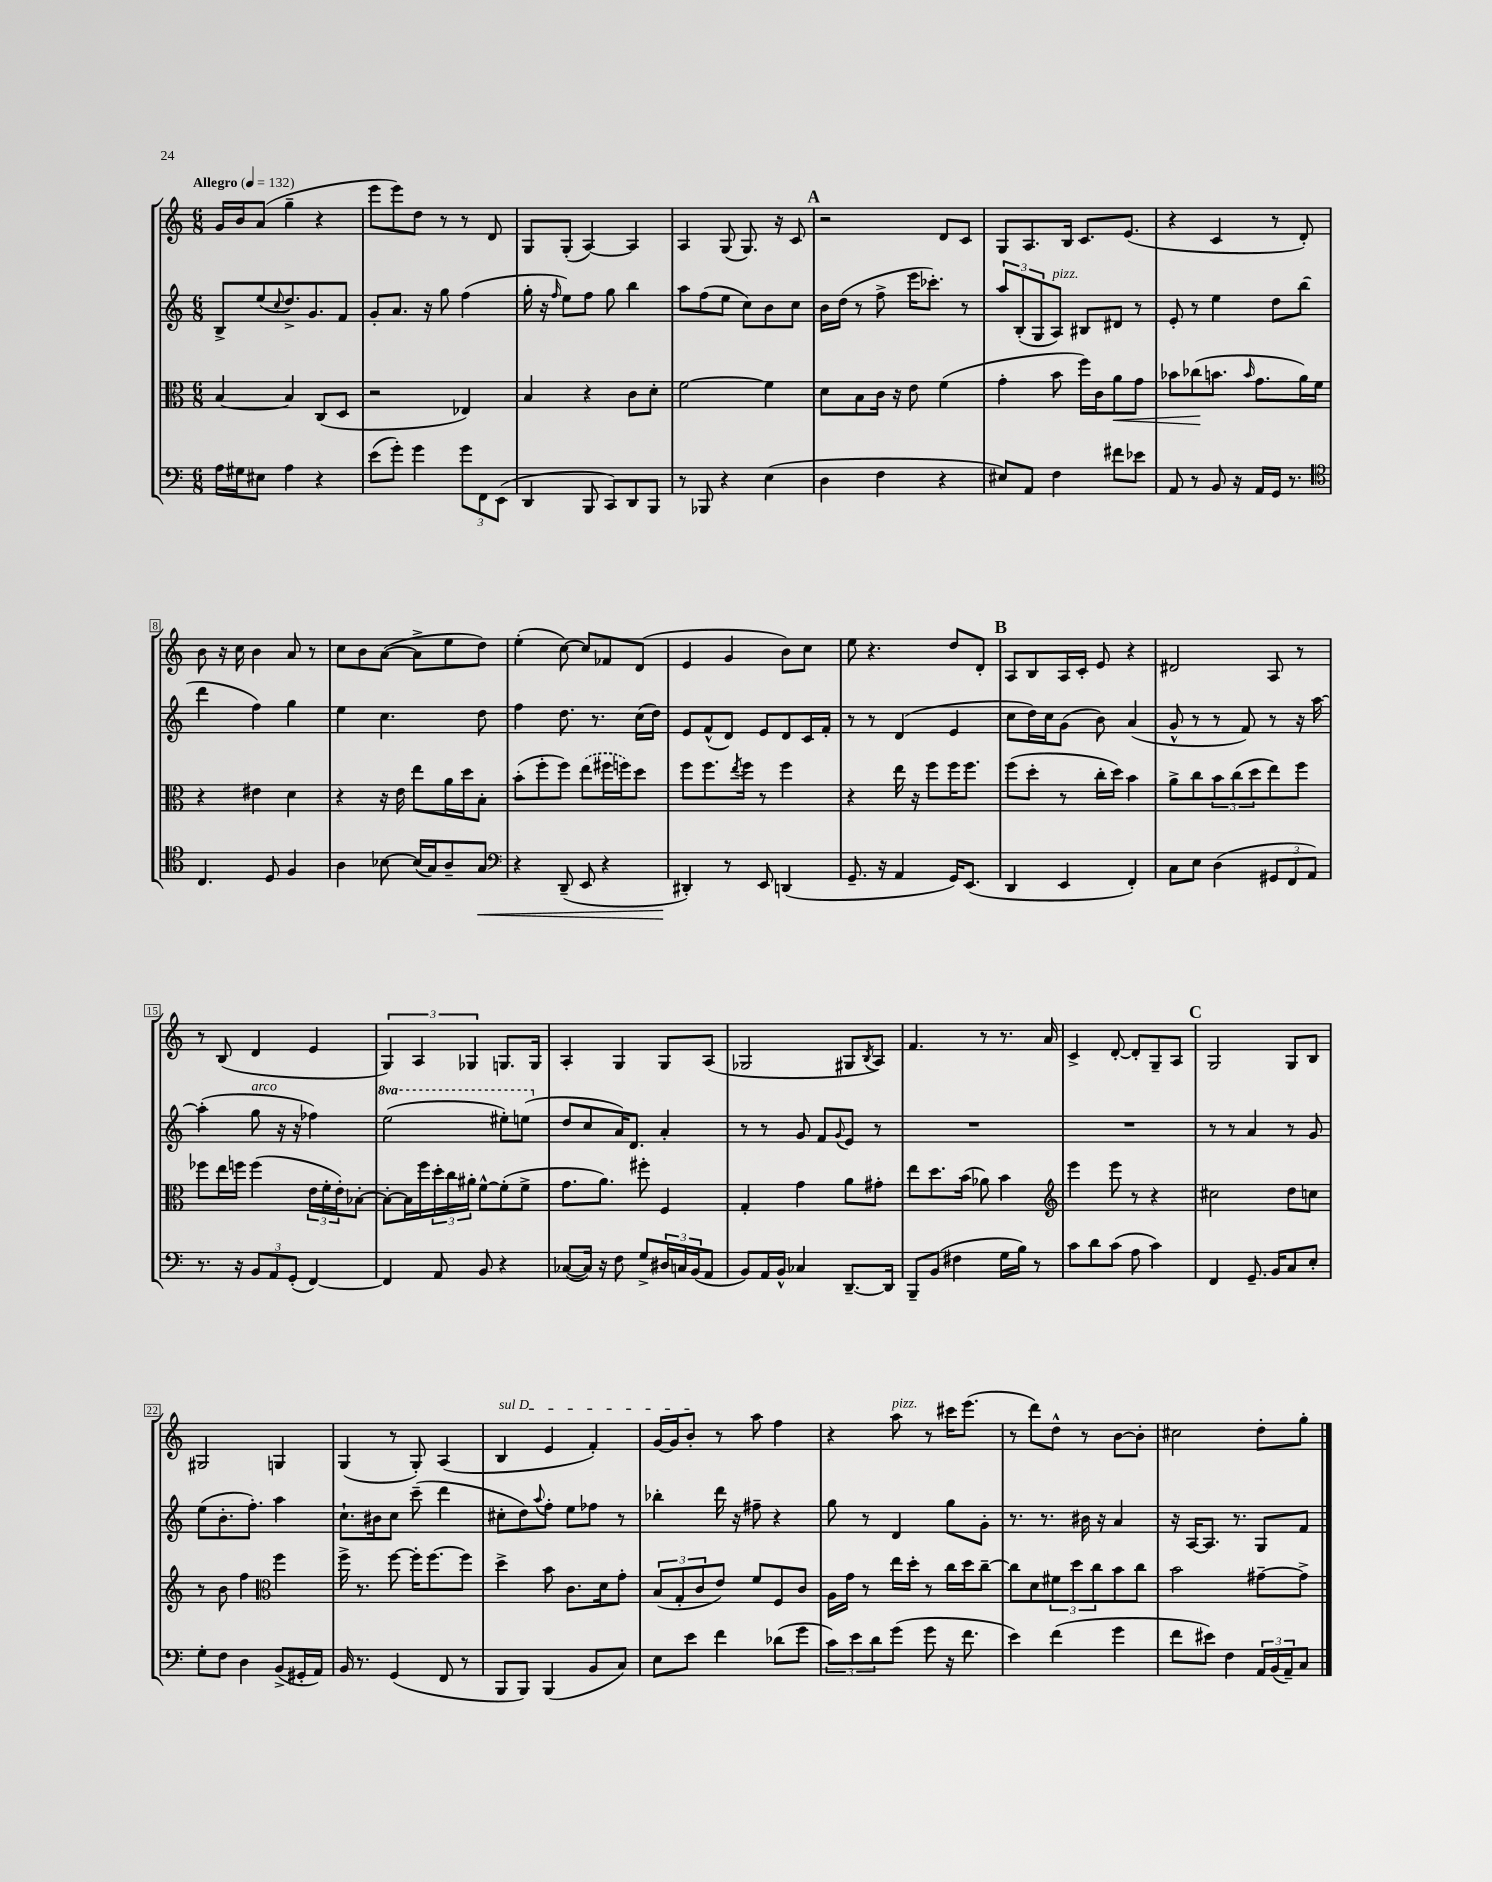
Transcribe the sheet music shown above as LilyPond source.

<<
\new StaffGroup <<
\new Staff = "s0" {
    \clef treble \key c \major \numericTimeSignature \time 6/8 \tempo "Allegro" 4 = 132
    g'16 b'16 a'8( g''4-- r4 |
    e'''8 e'''8) d''8 r8 r8 d'8 |
    g8 g8-.( a4~) a4 |
    a4 g8( g8.) r16 c'8 |
    \mark \markup { \bold "A" } r2 d'8 c'8 |
    g8 a8. b16 c'8. e'8.( |
    r4 c'4 r8 d'8-.) |
    b'8 r16 c''16 b'4 a'8 r8 |
    c''8 b'8 a'8~( a'8-> e''8 d''8) |
    e''4-.( c''8~) c''8 fes'8 d'8( |
    e'4 g'4 b'8) c''8 |
    e''8 r4. d''8 d'8-. |
    \mark \markup { \bold "B" } a8 b8 a16 c'16-. e'8 r4 |
    dis'2 a8 r8 |
    r8 b8( d'4 e'4 |
    \tuplet 3/2 { g4) a4 ges4 } g8. g16 |
    a4-. g4 g8 a8( |
    ges2 gis8 \acciaccatura { b8 } a8) |
    f'4. r8 r8. a'16 |
    c'4-> d'8~-. d'8-. g8-- a8 |
    \mark \markup { \bold "C" } g2 g8 b8 |
    gis2 g4 |
    g4( r8 g8-.) a4( |
    \once \override TextSpanner.bound-details.left.text = \markup { \italic "sul D" } b4\startTextSpan e'4 f'4-.) |
    g'16~ g'16 b'8-.\stopTextSpan r8 a''8 f''4 |
    r4 a''8^\markup { \italic "pizz." } r8 cis'''16 e'''8.( |
    r8 d'''8) d''8-^ r8 b'8~ b'8-. |
    cis''2 d''8-. g''8-. \bar "|." |
}
\new Staff = "s1" {
    \clef treble \key c \major \numericTimeSignature \time 6/8 \set Staff.ottavationMarkups = #ottavation-simple-ordinals
    b8-> e''8( \appoggiatura { c''8 } d''8.->) g'8. f'8 |
    g'8-. a'8. r16 g''8 f''4( |
    g''16-. r16 \grace { f''16 } e''8) f''8 g''8 b''4 |
    a''8 f''8( e''8 c''8) b'8 c''8 |
    \mark \markup { \bold "A" } b'16 d''16( r8 f''8-> e'''16 ces'''8.-.) r8 |
    \tuplet 3/2 { a''8 b8-.( g8 } a8^\markup { \italic "pizz." }) bis8 dis'8 r8 |
    e'8-. r8 e''4 d''8 b''8( |
    d'''4 f''4) g''4 |
    e''4 c''4. d''8 |
    f''4 d''8. r8. c''16( d''16) |
    e'8 f'8-^( d'8) e'8 d'8 c'16 f'16-. |
    r8 r8 d'4( e'4 |
    \mark \markup { \bold "B" } c''8 d''16) c''16 g'8( b'8) a'4( |
    g'8-^ r8 r8 f'8) r8 r16 a''16~ |
    a''4-.( g''8^\markup { \italic "arco" } r16 r16 fes''4) |
    \ottava #1 e'''2( eis'''8-.) e'''8( \ottava #0 |
    d''8 c''8 a'16) d'8. a'4-. |
    r8 r8 g'8 f'8 \appoggiatura { g'8 } e'8 r8 |
    R2. |
    R2. |
    \mark \markup { \bold "C" } r8 r8 a'4 r8 g'8 |
    e''8( b'8.-. f''8.-.) a''4 |
    c''8.-! bis'16 c''8 c'''8--( d'''4 |
    cis''8-. d''8) \appoggiatura { a''8 } f''8-. e''8 fes''8 r8 |
    bes''4-. d'''16 r16 fis''8-- r4 |
    g''8 r8 d'4 g''8 g'8-. |
    r8. r8. bis'16 r16 a'4 |
    r16 a16~ a8. r8. g8 f'8 \bar "|." |
}
\new Staff = "s2" {
    \clef alto \key c \major \numericTimeSignature \time 6/8
    b4~ b4 c8( d8 |
    r2 ees4) |
    b4 r4 c'8 d'8-. |
    f'2~ f'4 |
    \mark \markup { \bold "A" } d'8 b8 c'16 r16 e'8 f'4( |
    g'4-. b'8 f''16) c'16 a'8\< g'8 |
    bes'8 ces''8\!( b'8. \grace { b'16 } g'8. a'16) f'16 |
    r4 eis'4 d'4 |
    r4 r16 e'16 e''8 a'16 d''16 b8-. |
    b'8-.( f''8-. f''8) \once \slurDashed e''8( fis''16 f''16) d''8 |
    f''8 f''8. \acciaccatura { e''8 } f''16 r8 f''4 |
    r4 e''16 r16 f''8 f''16 f''8. |
    \mark \markup { \bold "B" } f''8( d''8-. r8 c''16-. d''16) b'4 |
    a'8-> c''8 \tuplet 3/2 { b'8 c''8( d''8 } e''8) f''8 |
    fes''8 e''16 f''16 f''4( \tuplet 3/2 { e'16 f'16-. e'16-.) } bes8~-. |
    bes8~-. bes16 f''16 \tuplet 3/2 { d''16-. c''16 ais'16-. } f'8~-^ f'8-.( f'8-> |
    g'8. a'8.) fis''8-. f4 |
    g4-. g'4 a'8 gis'8-. |
    e''8 d''8. b'16( aes'8) b'4 |
    \clef treble e'''4 e'''8 r8 r4 |
    \mark \markup { \bold "C" } cis''2 d''8 c''8 |
    r8 b'8 f''4 \clef alto f''4 |
    f''16-> r8. f''8~ f''16-. f''8.~ f''8 |
    d''4-> b'8 c'8. d'16 g'8-. |
    \tuplet 3/2 { b8( g8-. c'8 } e'8) f'8 f8 c'8 |
    a16 g'16 r8 e''16 d''16-. r8 c''16 d''16 c''8~-- |
    c''8 d'8 \tuplet 3/2 { fis'8 d''8 c''8 } b'8 c''8 |
    b'2 gis'8~-- gis'8-> \bar "|." |
}
\new Staff = "s3" {
    \clef bass \key c \major \numericTimeSignature \time 6/8
    a16 gis16 eis8 a4 r4 |
    e'8( g'8-.) g'4 \tuplet 3/2 { g'8 f,8 e,8( } |
    d,4 b,,8 c,8) d,8 b,,8 |
    r8 bes,,8 r4 e4( |
    \mark \markup { \bold "A" } d4 f4 r4 |
    eis8) a,8 f4 fis'8 ees'8 |
    a,8 r8 b,8 r16 a,16 g,16 r8. |
    \clef tenor c4. d8 f4 |
    a4 bes8~ bes16( g16) a8-- g8\< |
    \clef bass r4 d,8--( e,8 r4 |
    dis,4-.\!) r8 e,8 d,4( |
    g,8.-- r16 a,4 g,16) e,8.( |
    \mark \markup { \bold "B" } d,4 e,4 f,4-.) |
    c8 e8 d4( \tuplet 3/2 { gis,8 f,8 a,8) } |
    r8. r16 \tuplet 3/2 { b,8 a,8 g,8-.( } f,4~) |
    f,4 a,8 b,8 r4 |
    ces8~( ces16) r16 f8 g8-> \tuplet 3/2 { dis16 c16 b,16( } a,8 |
    b,8) a,16 b,16-^ ces4 d,8.~-- d,16 |
    b,,8-- b,8( fis4 g16 b16) r8 |
    c'8 d'8 c'8( a8 c'4) |
    \mark \markup { \bold "C" } f,4 g,8.-- b,16 c8 e8-. |
    g8-. f8 d4 b,8->( gis,16-. a,16) |
    b,16 r8. g,4( f,8 r8 |
    b,,8 b,,8) b,,4( b,8 c8) |
    e8 e'8 f'4 des'8( g'8 |
    \tuplet 3/2 { c'8) e'8 d'8 } g'8( g'8 r16 f'8. |
    e'4) f'4( g'4 |
    f'8 eis'8) f4 \tuplet 3/2 { a,16 b,16( a,16--) } c8 \bar "|." |
}
>>
>>
\layout { \context { \Score \override BarNumber.stencil = #(make-stencil-boxer 0.1 0.3 ly:text-interface::print) } }
